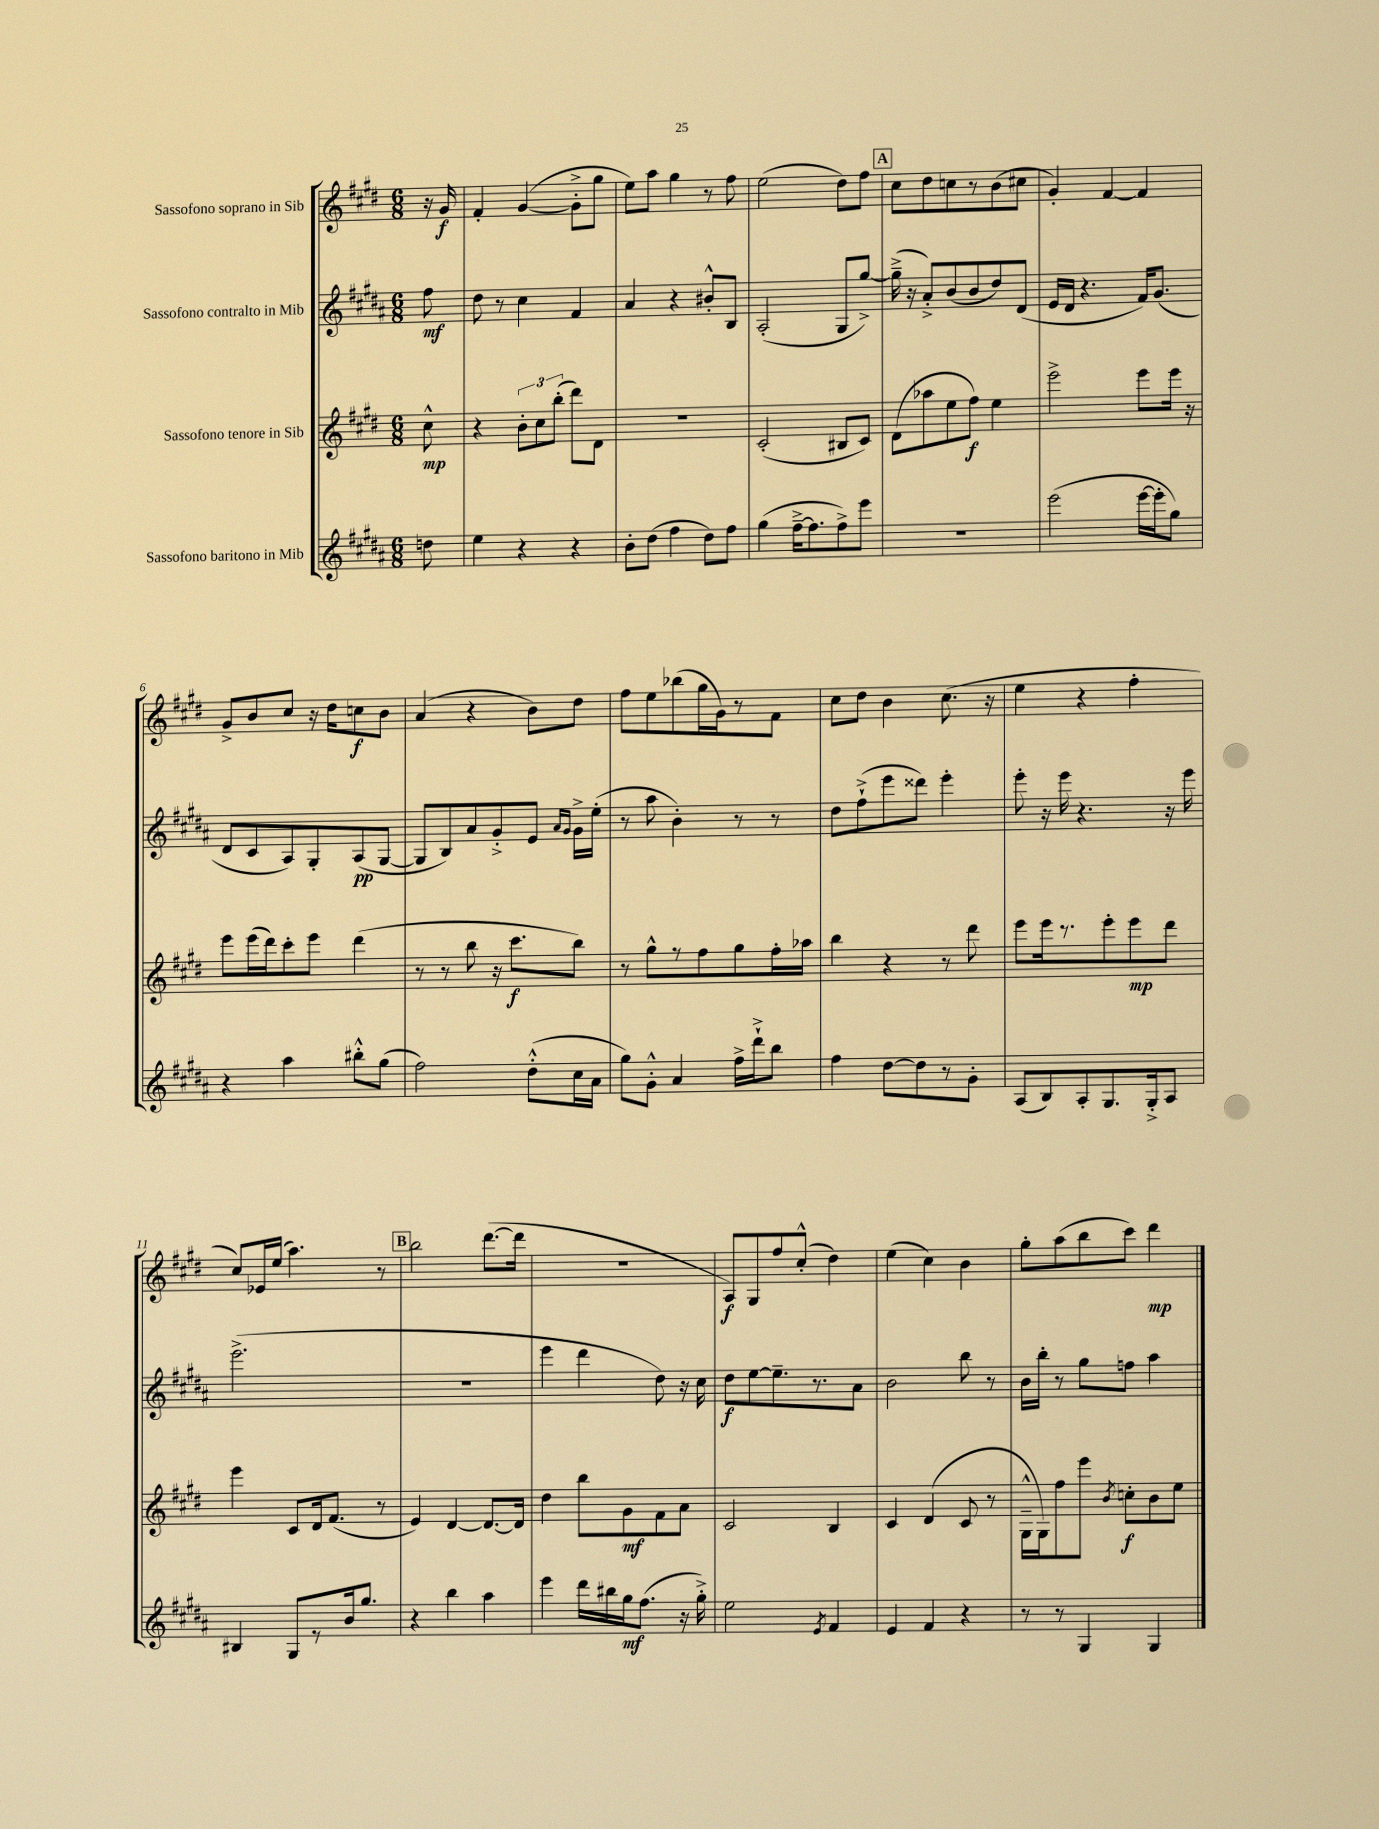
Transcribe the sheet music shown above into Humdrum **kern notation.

**kern	**dynam	**kern	**dynam	**kern	**dynam	**kern	**dynam
*part4	*part4	*part3	*part3	*part2	*part2	*part1	*part1
*staff4	*staff4	*staff3	*staff3	*staff2	*staff2	*staff1	*staff1
*I"Sassofono baritono in Mib	*	*I"Sassofono tenore in Sib	*	*I"Sassofono contralto in Mib	*	*I"Sassofono soprano in Sib	*
*clefG2	*	*clefG2	*	*clefG2	*	*clefG2	*
*k[f#c#g#d#a#]	*	*k[f#c#g#d#]	*	*k[f#c#g#d#a#]	*	*k[f#c#g#d#]	*
*M6/8	*	*M6/8	*	*M6/8	*	*M6/8	*
=	=	=	=	=	=	=	=
8ddn\	.	8cc#^^\	mp	8ff#\	mf	16r	.
.	.	.	.	.	.	16g#/	f
=1	=1	=1	=1	=1	=1	=1	=1
4ee\	.	4r	.	8dd#\	.	4f#'/	.
.	.	.	.	8r	.	.	.
4r	.	12b'\L	.	4cc#\	.	([4g#/	.
.	.	12cc#\	.	.	.	.	.
.	.	(12bb'\J	.	.	.	.	.
4r	.	8ddd#\L)	.	4f#/	.	8g#'^\L]	.
.	.	8d#\J	.	.	.	8gg#\J	.
=2	=2	=2	=2	=2	=2	=2	=2
8b'\L	.	2.r	.	4a#/	.	8ee\L)	.
(8dd#\J	.	.	.	.	.	8aa\J	.
4ff#\	.	.	.	4r	.	4gg#\	.
8dd#\L)	.	.	.	8b#X'^^/L	.	8r	.
8ff#\J	.	.	.	8B/J	.	8ff#\	.
=3	=3	=3	=3	=3	=3	=3	=3
(4gg#\	.	(2c#'/	.	(2A#'/	.	(2ee\	.
[16ff#~^\KL	.	.	.	.	.	.	.
8.ff#\]	.	.	.	.	.	.	.
8ff#^\)	.	8B#X/L	.	8G#/L	.	8dd#\L)	.
8eee\J	.	8c#/J)	.	[8gg#^/J)	.	8ff#\J	.
!!LO:REH:place=s1:t=A
=4	=4	=4	=4	=4	=4	=4	=4
2.r	.	(8d#\L	.	(16gg#~^\]	.	8cc#\L	.
.	.	.	.	16r	.	.	.
.	.	8aa-X\	.	8a#'^/L)	.	8dd#\	.
.	.	8ee\	.	(8b/	.	8ccn\	.
.	.	8ff#\J)	f	8b/	.	8r	.
.	.	4ee\	.	8dd#/)	.	(8b\	.
.	.	.	.	(8d#/J	.	8cc#X\J	.
=5	=5	=5	=5	=5	=5	=5	=5
(2eee\	.	2eee^\	.	16e/LL	.	4g#'/)	.
.	.	.	.	16d#/JJ	.	.	.
.	.	.	.	4.r	.	.	.
.	.	.	.	.	.	[4f#/	.
[16eee\LL	.	8eee\L	.	16f#/KL)	.	4f#/]	.
16eee'\J]	.	.	.	(8.g#/J	.	.	.
8gg#\J)	.	16eee\Jk	.	.	.	.	.
.	.	16r	.	.	.	.	.
!!LO:LB:g=z
=6	=6	=6	=6	=6	=6	=6	=6
4r	.	8eee\L	.	8d#/L	.	8g#^/L	.
.	.	(16eee\L	.	8c#/	.	8b/	.
.	.	16ddd#\J)	.	.	.	.	.
4aa#\	.	8ccc#'\	.	8A#/)	.	8cc#/J	.
.	.	8eee\J	.	8G#'/	.	16r	.
.	.	.	.	.	.	16dd#\KL	.
8bb#X'^^\L	.	(4ddd#\	.	(8A#/	pp	8ccn\	f
(8gg#\J	.	.	.	[8G#/J	.	8b\J	.
=7	=7	=7	=7	=7	=7	=7	=7
2ff#\)	.	8r	.	8G#/L]	.	(4a/	.
.	.	8r	.	8B/)	.	.	.
.	.	8bb\	.	8a#/	.	4r	.
.	.	16r	.	8g#'^/	.	.	.
.	.	8.ccc#\L	f	.	.	.	.
(8dd#'^^\L	.	.	.	8e/J	.	8b\L)	.
.	.	.	.	16qqa#/LL	.	.	.
.	.	.	.	16qqg#/JJ	.	.	.
16cc#\L	.	8bb\J)	.	16g#^\LL	.	8dd#\J	.
16a#\JJ	.	.	.	(16ee'\JJ	.	.	.
=8	=8	=8	=8	=8	=8	=8	=8
8gg#\L)	.	8r	.	8r	.	8ff#\L	.
8g#'^^\J	.	8gg#^^\L	.	8aa#\	.	8ee\	.
4a#/	.	8r	.	4b'\)	.	(8bb-X\	.
.	.	8ff#\	.	.	.	16gg#\L	.
.	.	.	.	.	.	16g#\J)	.
16ff#^\LL	.	8gg#\	.	8r	.	8r	.
16ddd#`^\J	.	.	.	.	.	.	.
8bb\J	.	16ff#'\L	.	8r	.	8f#\J	.
.	.	16aa-X\JJ	.	.	.	.	.
=9	=9	=9	=9	=9	=9	=9	=9
4ff#\	.	4bb\	.	8dd#\L	.	8cc#\L	.
.	.	.	.	(8ff#`^\	.	8dd#\J	.
[8dd#\L	.	4r	.	8eee\	.	4b\	.
8dd#\]	.	.	.	8ddd##X\J)	.	.	.
8r	.	8r	.	4eee'\	.	(8.cc#\	.
8g#'\J	.	8ddd#\	.	.	.	.	.
.	.	.	.	.	.	16r	.
=10	=10	=10	=10	=10	=10	=10	=10
(8A#/L	.	8eee\L	.	8eee'\	.	4ee\	.
8B/)	.	16eee\k	.	16r	.	.	.
.	.	8.r	.	16eee\	.	.	.
8A#'/	.	.	.	4.r	.	4r	.
8.G#/	.	8eee'\	.	.	.	.	.
.	.	8eee\	mp	.	.	4ff#'\	.
16G#'^/k	.	.	.	.	.	.	.
8A#/J	.	8ddd#\J	.	16r	.	.	.
.	.	.	.	16eee\	.	.	.
!!LO:LB:g=z
=11	=11	=11	=11	=11	=11	=11	=11
4B#X/	.	4eee\	.	(2.eee^\	.	8cc#/L)	.
.	.	.	.	.	.	16e-X/L	.
.	.	.	.	.	.	(16ee/JJ	.
8G#/L	.	8c#/L	.	.	.	4.aa\)	.
8r	.	16d#/k	.	.	.	.	.
.	.	(8.f#/J	.	.	.	.	.
16b/k	.	.	.	.	.	.	.
8.gg#/J	.	.	.	.	.	.	.
.	.	8r	.	.	.	8r	.
!!LO:REH:place=s1:t=B
=12	=12	=12	=12	=12	=12	=12	=12
4r	.	4e/)	.	2.r	.	2bb\	.
4bb\	.	[4d#/	.	.	.	.	.
4aa#\	.	8.d#/L_	.	.	.	([8.ddd#\L	.
.	.	16d#/Jk]	.	.	.	16ddd#\Jk]	.
=13	=13	=13	=13	=13	=13	=13	=13
4eee\	.	4dd#\	.	4eee\	.	2.r	.
16ddd#\LL	.	8bb\L	.	4ddd#\	.	.	.
16bb#X\	.	.	.	.	.	.	.
16gg#\J	mf	8g#\	mf	.	.	.	.
(8.ff#\J	.	.	.	.	.	.	.
.	.	8f#\	.	8dd#\)	.	.	.
16r	.	8a\J	.	16r	.	.	.
16gg#'^\)	.	.	.	16cc#\	.	.	.
=14	=14	=14	=14	=14	=14	=14	=14
2ee\	.	2c#/	.	8dd#\L	f	8A/L)	f
.	.	.	.	[8ee\	.	8G#/	.
.	.	.	.	8.ee~\]	.	8ff#/	.
.	.	.	.	.	.	(8cc#'^^/J	.
.	.	.	.	8.r	.	.	.
8qe/	.	.	.	.	.	.	.
4f#/	.	4B/	.	.	.	4dd#\)	.
.	.	.	.	8a#\J	.	.	.
=15	=15	=15	=15	=15	=15	=15	=15
4e/	.	4c#/	.	2b\	.	(4ee\	.
4f#/	.	(4d#/	.	.	.	4cc#\)	.
4r	.	8c#/	.	8bb\	.	4b\	.
.	.	8r	.	8r	.	.	.
=16	=16	=16	=16	=16	=16	=16	=16
8r	.	16G#~^^\LL	.	16b\LL	.	8gg#'\L	.
.	.	16G#\J)	.	16bb'\JJ	.	.	.
8r	.	8ff#\	.	8r	.	(8aa\	.
4G#/	.	8eee\J	.	8gg#\L	.	8bb\	.
.	.	8qb/	.	.	.	.	.
.	.	8ccn'\L	f	8ffn\J	.	8ccc#\J)	.
4G#/	.	8b\	.	4aa#\	.	4ddd#\	mp
.	.	8ee\J	.	.	.	.	.
==	==	==	==	==	==	==	==
*-	*-	*-	*-	*-	*-	*-	*-
